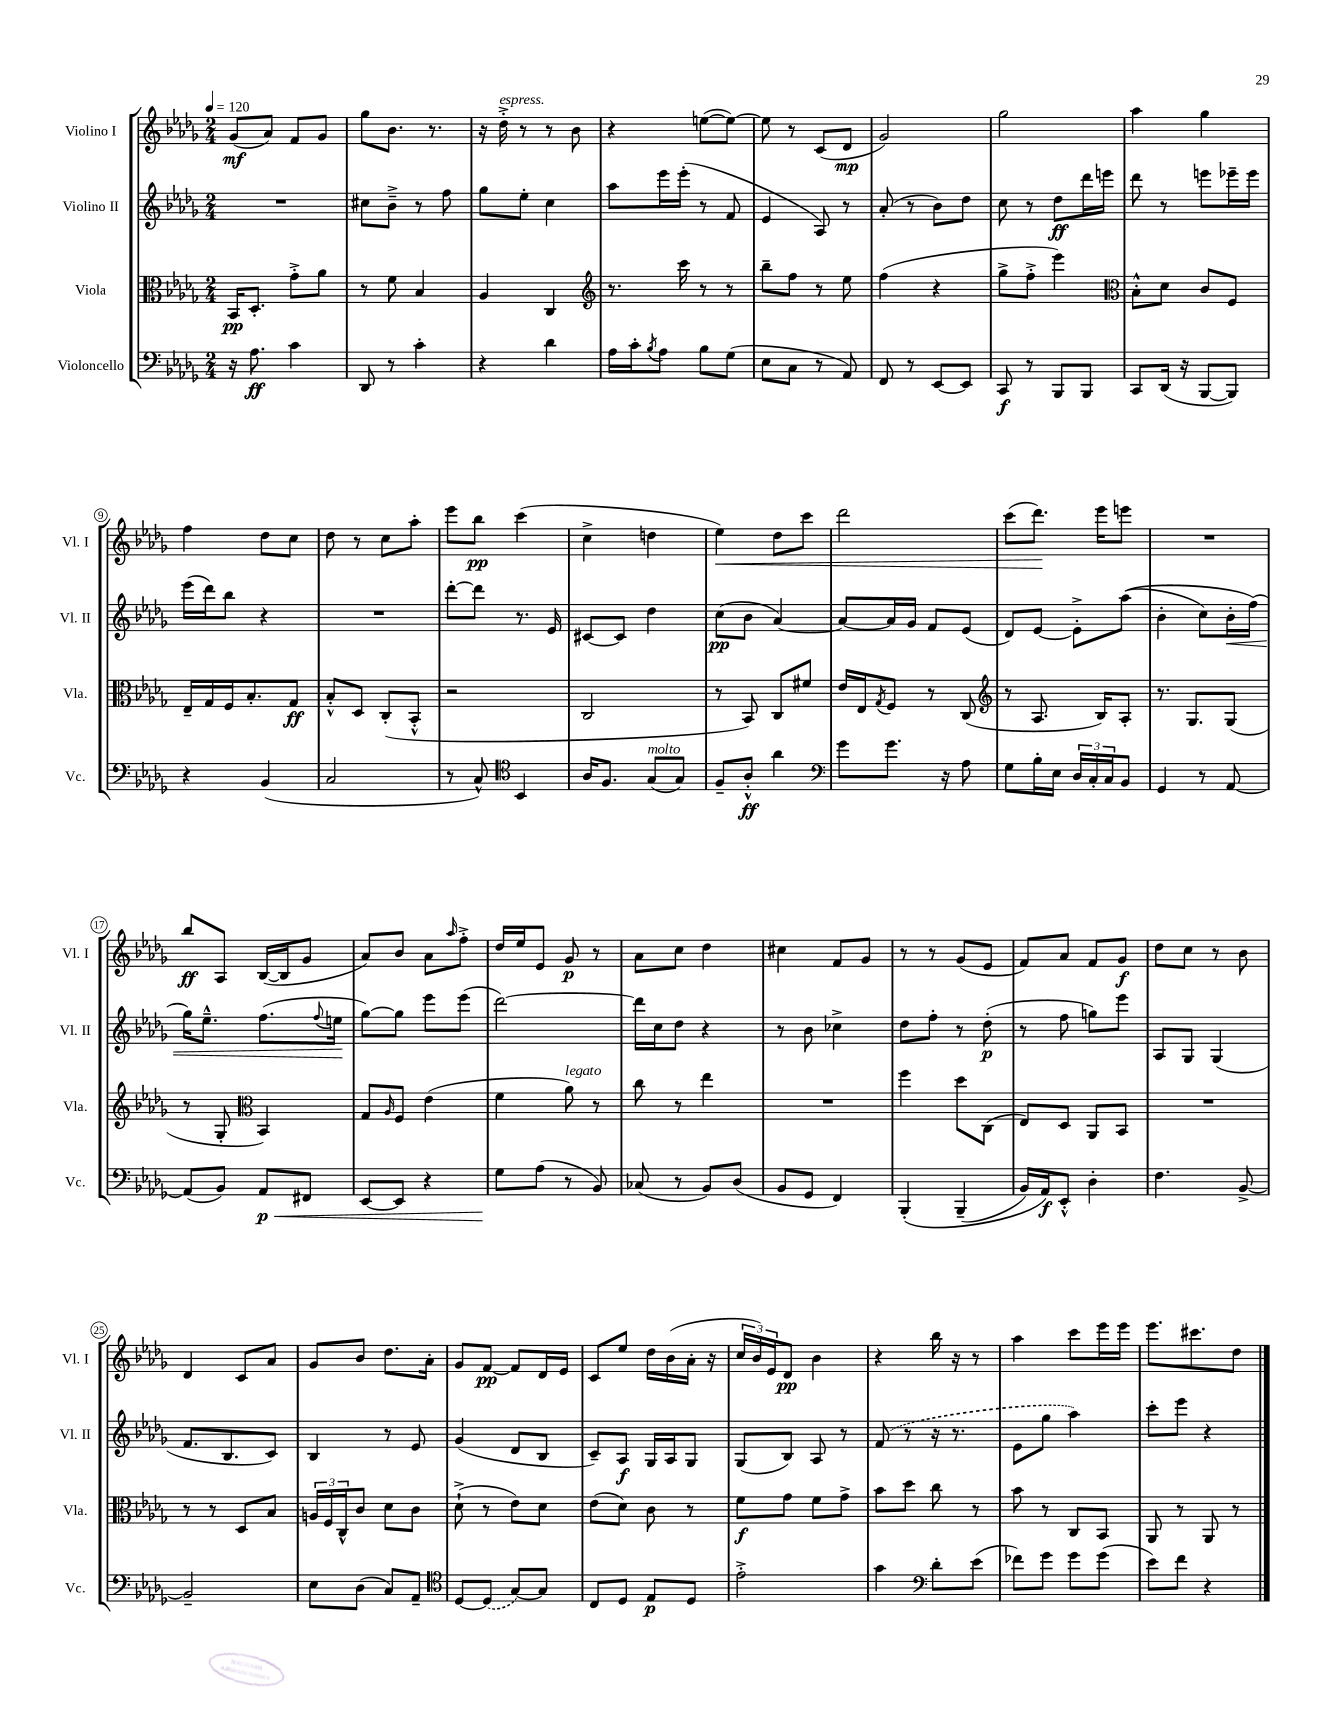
<<
\new StaffGroup <<
\new Staff = "s0" \with { instrumentName = "Violino I" shortInstrumentName = "Vl. I" } {
    \clef treble \key des \major \numericTimeSignature \time 2/4 \tempo 4 = 120
    ges'8\mf( aes'8) f'8 ges'8 |
    ges''8 bes'8. r8. |
    r16 des''16-.->^\markup { \italic "espress." } r8 r8 bes'8 |
    r4 e''8~( e''8~) |
    e''8 r8 c'8( des'8\mp |
    ges'2) |
    ges''2 |
    aes''4 ges''4 |
    f''4 des''8 c''8 |
    des''8 r8 c''8 aes''8-. |
    ees'''8 bes''8\pp c'''4( |
    c''4-> d''4 |
    ees''4\<) des''8 c'''8 |
    des'''2 |
    c'''8( des'''8.\!) ees'''16 e'''8 |
    R2 |
    bes''8\ff aes8 bes16~( bes16 ges'8 |
    aes'8) bes'8 aes'8 \grace { aes''16 } f''8-.-> |
    des''16 ees''16 ees'8 ges'8\p r8 |
    aes'8 c''8 des''4 |
    cis''4 f'8 ges'8 |
    r8 r8 ges'8( ees'8 |
    f'8) aes'8 f'8 ges'8\f |
    des''8 c''8 r8 bes'8 |
    des'4 c'8 aes'8 |
    ges'8 bes'8 des''8. aes'16-. |
    ges'8 f'8~\pp f'8 des'16 ees'16 |
    c'8 ees''8 des''16 bes'16( aes'16-. r16 |
    \tuplet 3/2 { c''16 bes'16) ees'16 } des'8\pp bes'4 |
    r4 bes''16 r16 r8 |
    aes''4 c'''8 ees'''16 ees'''16 |
    ees'''8. cis'''8. des''8 \bar "|." |
}
\new Staff = "s1" \with { instrumentName = "Violino II" shortInstrumentName = "Vl. II" } {
    \clef treble \key des \major \numericTimeSignature \time 2/4
    R2 |
    cis''8 bes'8---> r8 f''8 |
    ges''8 ees''8-. c''4 |
    aes''8 ees'''16 ees'''16-.( r8 f'8 |
    ees'4 aes8) r8 |
    aes'8-.( r8 bes'8) des''8 |
    c''8 r8 des''8\ff des'''16 e'''16 |
    des'''8 r8 e'''8 ees'''16-- ees'''16 |
    ees'''16( des'''16) bes''8 r4 |
    R2 |
    des'''8~-. des'''8 r8. ees'16 |
    cis'8~ cis'8 des''4 |
    c''8\pp( bes'8 aes'4~) |
    aes'8~ aes'16 ges'16 f'8 ees'8( |
    des'8) ees'8~ ees'8-.-> aes''8(\( |
    bes'4-. c''8) bes'16-.\< f''16(\) |
    ges''16) ees''8.---^ f''8.( \appoggiatura { f''8 } e''16\! |
    ges''8~) ges''8 ees'''8 ees'''8( |
    des'''2~) |
    des'''16 c''16 des''8 r4 |
    r8 bes'8 ces''4-> |
    des''8 f''8-. r8 des''8-.\p( |
    r8 f''8 g''8) ees'''8 |
    aes8 ges8 ges4( |
    f'8. bes8. c'8) |
    bes4 r8 ees'8 |
    ges'4( des'8 bes8 |
    c'8--) aes8\f ges16 aes16 ges8 |
    ges8( bes8) aes8 r8 |
    \once \slurDashed f'8( r8 r16 r8. |
    ees'8 ges''8 aes''4) |
    c'''8-. ees'''8 r4 \bar "|." |
}
\new Staff = "s2" \with { instrumentName = "Viola" shortInstrumentName = "Vla." } {
    \clef alto \key des \major \numericTimeSignature \time 2/4
    bes,16\pp des8.-. ges'8-.-> aes'8 |
    r8 f'8 bes4 |
    aes4 c4 |
    \clef treble r8. c'''16 r8 r8 |
    bes''8-- f''8 r8 ees''8 |
    f''4( r4 |
    ges''8-> f''8-.-> ees'''4) |
    \clef alto bes8-.-^ des'8 c'8 f8 |
    ees16-- ges16 f16 bes8.-. ges8\ff |
    bes8-.-^ des8 c8-.( bes,8-.-^ |
    r2 |
    c2 |
    r8 bes,8) c8 fis'8 |
    ees'16 ees16 \acciaccatura { ges8 } f8 r8 c8( |
    \clef treble r8 aes8. bes16) aes8-. |
    r8. ges8. ges8( |
    r8 ges8-. \clef alto bes,4) |
    ges8 \grace { aes16 } f8 ees'4( |
    f'4 aes'8^\markup { \italic "legato" }) r8 |
    c''8 r8 ees''4 |
    R2 |
    f''4 des''8 c8( |
    ees8) des8 aes,8 bes,8 |
    R2 |
    r8 r8 des8 bes8 |
    \tuplet 3/2 { a16 f16 c16-^ } c'8 des'8 c'8 |
    des'8-!->( r8 ees'8) des'8 |
    ees'8( des'8) c'8 r8 |
    f'8\f ges'8 f'8 ges'8-> |
    bes'8 des''8 c''8 r8 |
    bes'8 r8 c8 bes,8 |
    aes,8 r8 aes,8 r8 \bar "|." |
}
\new Staff = "s3" \with { instrumentName = "Violoncello" shortInstrumentName = "Vc." } {
    \clef bass \key des \major \numericTimeSignature \time 2/4
    r16 aes8.\ff c'4 |
    des,8 r8 c'4-. |
    r4 des'4 |
    aes16 c'16-. \acciaccatura { bes8 } aes8 bes8 ges8( |
    ees8 c8 r8 aes,8) |
    f,8 r8 ees,8~ ees,8 |
    c,8\f r8 bes,,8 bes,,8 |
    c,8 des,16( r16 bes,,8~ bes,,8) |
    r4 bes,4( |
    c2 |
    r8 c8-^) \clef tenor bes,4 |
    aes16 f8. ges8^\markup { \italic "molto" }( ges8) |
    f8-- aes8-.-^\ff aes'4 |
    \clef bass ges'8 ges'8. r16 aes8 |
    ges8 bes16-. ees16 \tuplet 3/2 { des16 c16-. c16 } bes,8 |
    ges,4 r8 aes,8~ |
    aes,8( bes,8) aes,8\p\< fis,8 |
    ees,8~ ees,8 r4 |
    ges8\! aes8( r8 bes,8) |
    ces8( r8 bes,8) des8( |
    bes,8 ges,8 f,4) |
    bes,,4-.\( bes,,4--( |
    bes,16) aes,16\f\) ees,8-.-^ des4-. |
    f4. bes,8~-> |
    bes,2-- |
    ees8 des8( c8) aes,8-- |
    \clef tenor des8~ \once \slurDashed des8( ges8~) ges8 |
    c8 des8 ees8\p des8 |
    ees'2-.-> |
    ges'4 \clef bass des'8-. ees'8( |
    fes'8) ges'8 ges'8 ges'8( |
    ees'8) f'8 r4 \bar "|." |
}
>>
>>
\layout { \context { \Score \override BarNumber.stencil = #(make-stencil-circler 0.1 0.3 ly:text-interface::print) } }
